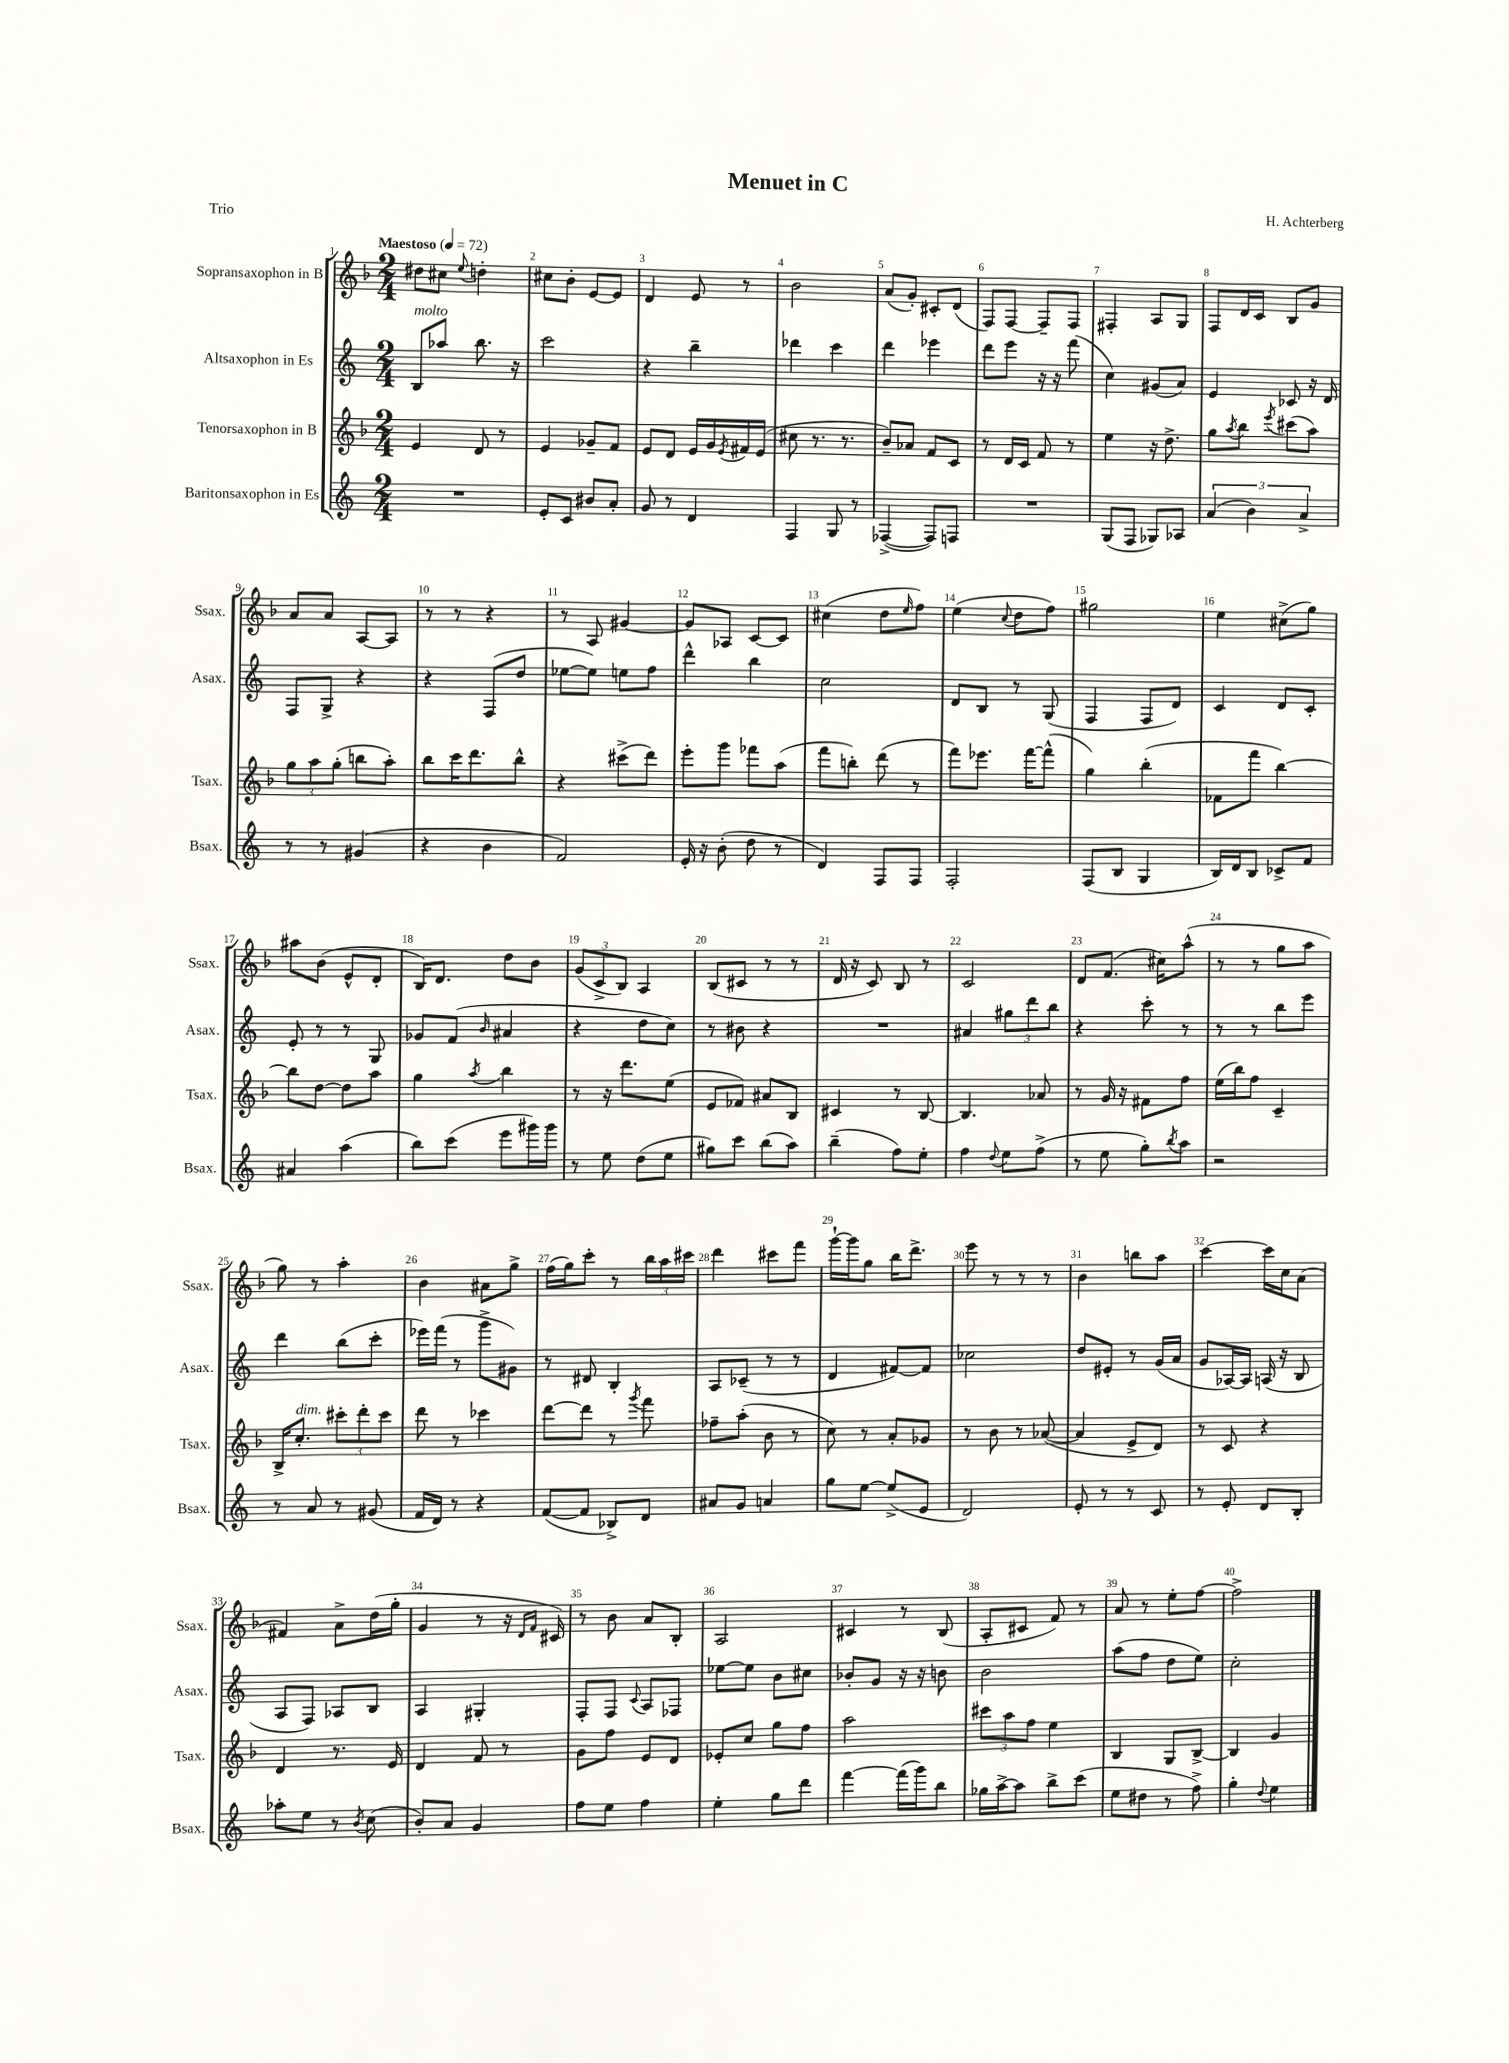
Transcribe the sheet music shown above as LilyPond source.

\header { title = "Menuet in C" composer = "H. Achterberg" piece = "Trio" }
<<
\new StaffGroup <<
\new Staff = "s0" \with { instrumentName = "Sopransaxophon in B" shortInstrumentName = "Ssax." } {
    \clef treble \key f \major \numericTimeSignature \time 2/4 \tempo "Maestoso" 4 = 72
    dis''8 cis''8 \appoggiatura { e''8 } d''4-. |
    cis''8 bes'8-. e'8~ e'8 |
    d'4 e'8 r8 |
    bes'2 |
    a'8( g'8-.) cis'8-. d'8( |
    f8) f8~ f8-- f8 |
    fis4-. a8 g8 |
    f8 d'16 c'16 bes8 g'8 |
    a'8 a'8 a8~ a8 |
    r8 r8 r4 |
    r8 a8 gis'4~ |
    gis'8 aes8 c'8~ c'8 |
    cis''4( d''8 \grace { e''16 } f''8) |
    e''4( \appoggiatura { c''8 } d''8 f''8) |
    gis''2 |
    e''4 cis''8->( g''8) |
    ais''8 bes'8( e'8-^ d'8-. |
    bes16) d'8. d''8 bes'8 |
    \tuplet 3/2 { g'8( c'8-> bes8) } a4 |
    bes8( cis'8 r8 r8 |
    d'16 r16 c'8) bes8 r8 |
    c'2 |
    d'8 f'8.( cis''16) a''8-^( |
    r8 r8 g''8 a''8 |
    g''8) r8 a''4-. |
    bes'4 ais'8 g''8-> |
    f''16( g''16) c'''8-. r8 \tuplet 3/2 { bes''16 a''16 cis'''16 } |
    d'''4 cis'''8 f'''8 |
    g'''16~-! g'''16 g''8 bes''16 d'''8.-> |
    e'''8 r8 r8 r8 |
    bes'4 b''8 a''8 |
    c'''4~ c'''16 c''16 a'8( |
    fis'4) a'8-> d''16( g''16-. |
    g'4 r8 r16 \grace { d'16 f'16 } cis'16) |
    r8 bes'8 a'8 bes8-. |
    a2 |
    cis'4 r8 bes8( |
    a8-. cis'8 f'8) r8 |
    a'8 r8 e''8-. f''8~ |
    f''2-> \bar "|." |
}
\new Staff = "s1" \with { instrumentName = "Altsaxophon in Es" shortInstrumentName = "Asax." } {
    \clef treble \key c \major \numericTimeSignature \time 2/4
    b8^\markup { \italic "molto" } aes''8 b''8. r16 |
    c'''2 |
    r4 b''4-- |
    des'''4 c'''4 |
    d'''4 ees'''4 |
    d'''8 e'''8 r16 r16 f'''8( |
    c''4) gis'8( a'8) |
    e'4 ces'8 r16 d'16 |
    f8 g8-> r4 |
    r4 f8( d''8 |
    ees''8~ ees''8) e''8 f''8 |
    d'''4-^ b''4 |
    c''2 |
    d'8 b8 r8 g8( |
    f4 f8 d'8) |
    c'4 d'8 c'8-. |
    e'8-. r8 r8 g8 |
    ges'8 f'8( \grace { b'16 } ais'4 |
    r4 d''8 c''8) |
    r8 bis'8 r4 |
    R2 |
    ais'4 \tuplet 3/2 { gis''8 d'''8 b''8 } |
    r4 c'''8-. r8 |
    r8 r8 b''8 e'''8 |
    d'''4 b''8( c'''8-. |
    ees'''16) f'''16( r8 g'''8-> gis'8) |
    r8 dis'8 b4-. |
    a8 ces'8--( r8 r8 |
    d'4 fis'8~) fis'8 |
    ces''2 |
    d''8 eis'8-. r8 g'16( a'16 |
    g'8 aes16~) aes16 a16( r16 b8 |
    a8 f8) aes8 b8 |
    a4 gis4-. |
    f8-. f8 \appoggiatura { c'8 } a8 fes8 |
    ees''8~ ees''8 b'8 cis''8 |
    bes'8-. g'8 r16 r16 b'8 |
    b'2 |
    a''8( f''8 d''8 e''8) |
    c''2-. \bar "|." |
}
\new Staff = "s2" \with { instrumentName = "Tenorsaxophon in B" shortInstrumentName = "Tsax." } {
    \clef treble \key f \major \numericTimeSignature \time 2/4
    e'4 d'8 r8 |
    e'4 ges'8-- f'8 |
    e'8 d'8 e'16 g'16 \acciaccatura { e'8 } fis'16 e'16( |
    cis''8 r8. r8. |
    bes'8--) aes'8 f'8 c'8 |
    r8 d'16 c'16 f'8 r8 |
    e''4 r16 d''8.-> |
    g''8 \acciaccatura { a''8 } bes''8 \acciaccatura { e'''8 } cis'''8( a''8) |
    \tuplet 3/2 { g''8 a''8 g''8-.( } b''8 a''8-.) |
    bes''8 c'''16 d'''8. bes''8-^ |
    r4 cis'''8->( d'''8) |
    e'''8-. g'''8 fes'''8 a''8( |
    f'''8 b''8-.) d'''8( r8 |
    f'''8) ees'''8. f'''16~ f'''8-^( |
    g''4) bes''4-.( |
    fes'8 f'''8 bes''4~) |
    bes''8 d''8~ d''8 a''8 |
    g''4 \acciaccatura { a''8 } bes''4 |
    r8 r16 d'''8. e''8( |
    e'8 fes'8) ais'8 bes8 |
    cis'4 r8 bes8~ |
    bes4. aes'8 |
    r8 g'16 r16 fis'8 f''8 |
    e''16( bes''16) f''8 c'4-- |
    bes16-> c''8.-.^\markup { \italic "dim." } \tuplet 3/2 { cis'''8-. d'''8-. cis'''8 } |
    d'''8 r8 ces'''4 |
    d'''8~ d'''8 r8 \acciaccatura { g'''8 } f'''8 |
    fes''8-- a''8-.( bes'8 r8 |
    c''8) r8 a'8-. ges'8 |
    r8 bes'8 r8 aes'8~( |
    aes'4 e'8-> d'8) |
    r8 c'8 r4 |
    d'4 r8. e'16 |
    d'4 f'8 r8 |
    g'8 f''8 e'8 d'8 |
    ees'8-. c''8 g''8 f''8 |
    a''2 |
    \tuplet 3/2 { cis'''8 a''8 f''8 } e''4 |
    bes4 g8 bes8~-> |
    bes4 g'4 \bar "|." |
}
\new Staff = "s3" \with { instrumentName = "Baritonsaxophon in Es" shortInstrumentName = "Bsax." } {
    \clef treble \key c \major \numericTimeSignature \time 2/4
    R2 |
    e'8-. c'8 bis'8 a'8-. |
    g'8 r8 d'4 |
    f4 g8 r8 |
    fes4~->( fes8) f8 |
    R2 |
    g8( f8 ges8) aes8 |
    \tuplet 3/2 { a'4( b'4) a'4-> } |
    r8 r8 gis'4( |
    r4 b'4 |
    f'2) |
    e'16-. r16 b'8-.( d''8 r8 |
    d'4) f8 f8 |
    f2-. |
    f8( b8 g4 |
    b16) d'16 b8 ces'8-> f'8 |
    ais'4 a''4( |
    b''8) c'''8( e'''8 gis'''16) gis'''16 |
    r8 e''8 d''8( e''8 |
    gis''8) c'''8 b''8( a''8) |
    b''4--( f''8) e''8-. |
    f''4 \appoggiatura { d''8 } e''8 f''8->( |
    r8 e''8 g''8-.) \acciaccatura { b''8 } a''8 |
    r2 |
    r8 a'8 r8 gis'8( |
    f'16 d'16) r8 r4 |
    f'8~( f'8 bes8->) d'8 |
    ais'8 g'8 a'4 |
    g''8 e''8~ e''8->( e'8 |
    d'2) |
    e'8-. r8 r8 c'8 |
    r8 e'8-. d'8 b8-. |
    aes''8-. e''8 r8 \acciaccatura { b'8 } c''8( |
    b'8-.) a'8 g'4 |
    f''8 e''8 f''4 |
    e''4-. g''8 d'''8 |
    f'''4~ f'''16( g'''16) b''8 |
    ges''16 a''16~-> a''8 b''8-> c'''8( |
    e''8 dis''8 r8 f''8->) |
    g''4-. \appoggiatura { d''8 } e''4 \bar "|." |
}
>>
>>
\layout { \context { \Score \override BarNumber.break-visibility = ##(#f #t #t) barNumberVisibility = #all-bar-numbers-visible } }
